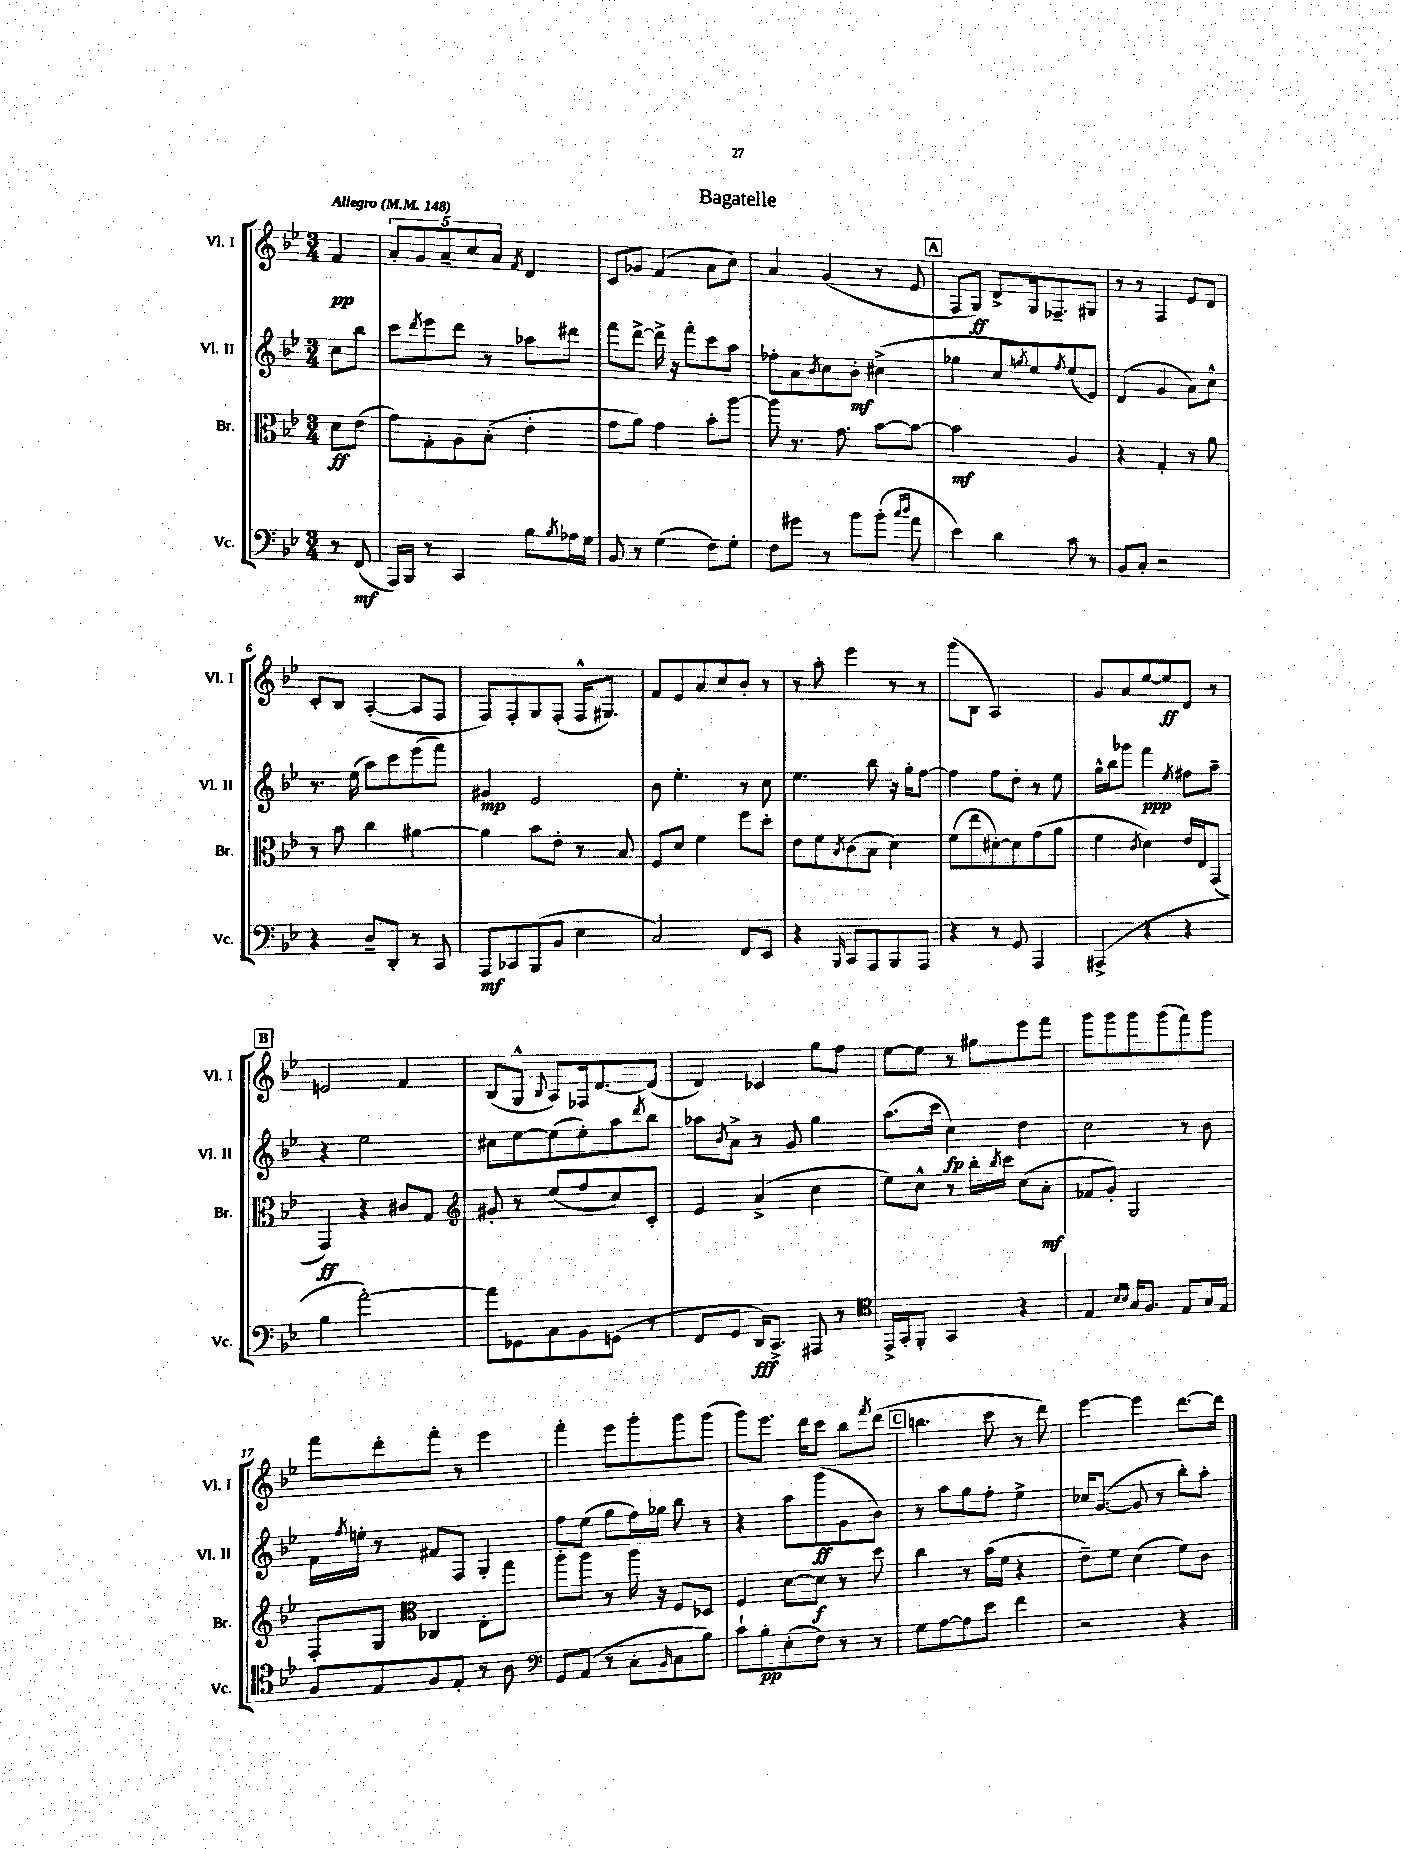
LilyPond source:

\header { title = "Bagatelle" }
<<
\new StaffGroup <<
\new Staff = "s0" \with { instrumentName = "Vl. I" shortInstrumentName = "Vl. I" } {
    \clef treble \key bes \major \numericTimeSignature \time 3/4 \partial 4 \tempo "Allegro" 4 = 148
    f'4\pp |
    \tuplet 5/4 { a'8-. g'8 a'8-- c''8 a'8 } \acciaccatura { f'8 } d'4 |
    c'8 ges'8 f'4( a'8 c''8) |
    a'4 g'4( r8 ees'8 |
    \mark \markup { \box "A" } f8 g8\ff) d'8-> g16 fes8.-- gis8 |
    r8 r8 f4 ees'8 d'8 |
    c'8-. bes8 a4~-.( a8 f8 |
    f8) f8-. g8 f8-.( f16-^ gis8.) |
    f'8 ees'8 a'8 c''8 bes'8-. r8 |
    r8 a''8-. ees'''4 r8 r8 |
    g'''8( bes8 a2) |
    g'8 a'8 ees''8~ ees''8\ff d'8 r8 |
    \mark \markup { \box "B" } e'2 f'4 |
    bes8( g8-^ \appoggiatura { bes8 } a8) fes16 d'8.~ d'8( |
    d'4) ces'4 g''8 f''8 |
    ees''8~ ees''8 r8 gis''8 ees'''8 f'''8 |
    g'''8 g'''8 g'''8 g'''8( f'''8) g'''8 |
    f'''8 d'''8-. f'''8-. r8 ees'''4 |
    f'''4-. ees'''8 g'''8-. g'''8 g'''8( |
    g'''8) ees'''8. d'''16 c'''8 bes''8 \acciaccatura { f'''8 } d'''8( |
    \mark \markup { \box "C" } b''4. c'''8 r8 d'''8) |
    ees'''4~ ees'''4 d'''8.~ d'''16 \bar "|." |
}
\new Staff = "s1" \with { instrumentName = "Vl. II" shortInstrumentName = "Vl. II" } {
    \clef treble \key bes \major \numericTimeSignature \time 3/4 \partial 4
    c''8 bes''8 |
    c'''8 \acciaccatura { d'''8 } ees'''8 d'''8 r8 aes''8 dis'''8 |
    f'''8 d'''8~-> d'''16-> r16 f'''8-. c'''8 a''8 |
    fes''8-. a'8 \acciaccatura { bes'8 } c''8 bes'8-.\mf cis''4->( |
    \mark \markup { \box "A" } ges''4 c''8 \acciaccatura { g''8 } ees''8) \acciaccatura { f''8 } ees''8( ees'8) |
    d'4( g'4 a'8) c''8-^ |
    r8. ees''16( a''8) c'''8 ees'''8( f'''8) |
    gis'4\mp ees'2 |
    bes'8 ees''4.-. r8 c''8 |
    ees''4. bes''8 r16 g''16-. f''8~ |
    f''4 f''8 d''8-. r8 ees''8 |
    g''16-^ bes''16 ges'''8 f'''4\ppp \acciaccatura { ees''8 } fis''8 a''8-- |
    \mark \markup { \box "B" } r4 ees''2 |
    cis''8 ees''8~ ees''8( ees''8-.) a''8 \acciaccatura { d'''8 } bes''8 |
    aes''8 \acciaccatura { bes'8 } a'8-> r8 g'8 g''4 |
    a''8.( c'''16 c''4\fp) d''4 |
    c''2 r8 bes'8 |
    f'16 \acciaccatura { f''8 } e''16-. r8 fis'8 f8 g4-. |
    f''8 ees''8( g''8 f''16) ges''16 bes''8 r8 |
    r4 a''8 g'''8\ff( g'8 bes'8) |
    \mark \markup { \box "C" } r8 a''8 g''8 f''8-. ees''4-> |
    ces''16 g'8.~( g'8 r8 bes''8-.) a''8-. \bar "|." |
}
\new Staff = "s2" \with { instrumentName = "Br." shortInstrumentName = "Br." } {
    \clef alto \key bes \major \numericTimeSignature \time 3/4 \partial 4
    d'8\ff ees'8( |
    g'8) g8-. a8 bes8-.( ees'4-. |
    g'8 a'8) g'4 bes'8-. a''8~ |
    a''8 r8. g'8. bes'8~ bes'8~ |
    \mark \markup { \box "A" } bes'2\mf a4 |
    r4 g4-. r8 a'8 |
    r8 bes'8 c''4 ais'4~ |
    ais'4 bes'8 ees'8-. r8 bes8 |
    f8 d'8 f'4 f''8 d''8-. |
    ees'8 f'8 \acciaccatura { bes8 } c'8( bes8 d'4) |
    f'8( ees''8 dis'8~-.) dis'8 g'8( a'8 |
    f'4 \acciaccatura { c'8 } d'4) ees'16 ees16 g,8( |
    \mark \markup { \box "B" } g,4\ff) r4 cis'8 g8 |
    \clef treble gis'8-. r8 ees''8( f''8 c''8) c'8-. |
    ees'4 a'4->( c''4 |
    ees''8) c''8-^ r8 bes''16-. \acciaccatura { bes''8 } c'''16 c''8( a'8-.\mf |
    fes'8 g'8-.) g2 |
    f8-. g8 \clef alto ces4 ees8-. g''8 |
    a''8-. a''8 r8 a''16 r16 f8 des8 |
    f4 d'8~ d'8\f r8 d''8 |
    \mark \markup { \box "C" } c''4 r8 bes'16( f'16 r4 |
    ees'8--) f'8 d'4( f'8) c'8 \bar "|." |
}
\new Staff = "s3" \with { instrumentName = "Vc." shortInstrumentName = "Vc." } {
    \clef bass \key bes \major \numericTimeSignature \time 3/4 \partial 4
    r8 f,8\mf( |
    a,,16) bes,,16 r8 c,4 bes8 \acciaccatura { bes8 } aes16 g16 |
    bes,8 r8 g4( f8) g8-. |
    f8 gis'8 r8 bes'8 bes'8-.( \grace { c''16 d''16 } a'8 |
    \mark \markup { \box "A" } ees'4) d'4 c'8 r8 |
    bes,8 c8-. r2 |
    r4 d8-- d,8-. r8 c,8 |
    a,,8\mf ces,8 bes,,8( bes,8 ees4 |
    c2) f,8 ees,8 |
    r4 \grace { bes,,16 } c,8 a,,8 bes,,8 a,,8 |
    r4 r8 g,8 a,,4 |
    ais,,4->( r4 r4 |
    \mark \markup { \box "B" } bes4 a'2~-.) |
    a'8 ges,8 c8 bes,8 g,8( r8 |
    f,8 g,8 d,16\fff) c,8.-> ais,,8 r8 |
    \clef tenor ees,16-> g,16-. f,8-. g,4 r4 |
    ees4 \grace { bes16 bes16 } g16 f8. ees8 g16 ees16 |
    f8 ees8 f8 ees8-. r8 a8 |
    \clef bass g,8 a,8( r8 c8-. \grace { bes,16 } c8 bes8) |
    c'8-! bes8-.\pp ees8-.( f8) r8 r8 |
    \mark \markup { \box "C" } g8 a8~ a8 ees'8 f'4 |
    r2 r4 \bar "|." |
}
>>
>>
